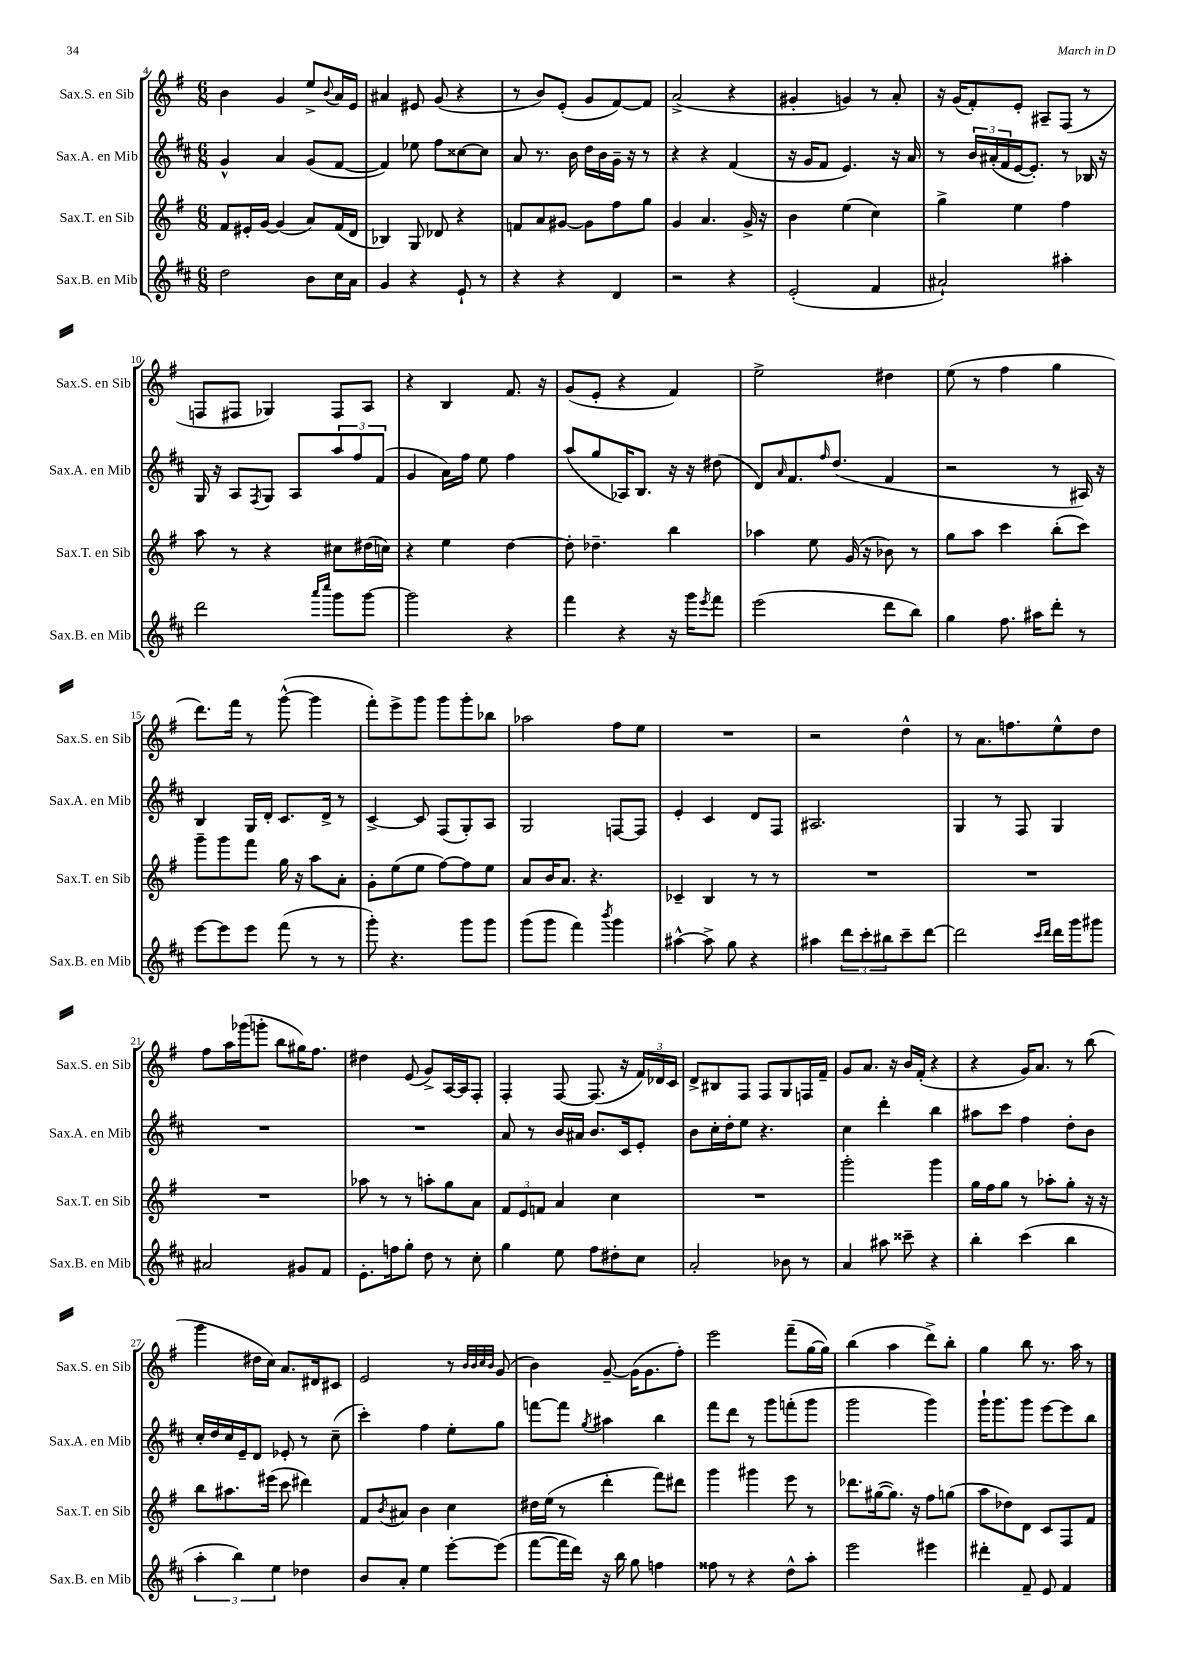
<<
\new StaffGroup <<
\new Staff = "s0" \with { instrumentName = "Sax.S. en Sib" shortInstrumentName = "Sax.S. en Sib" } {
    \clef treble \key g \major \numericTimeSignature \time 6/8
    b'4 g'4 e''8-> \appoggiatura { b'8 } a'16 e'16 |
    ais'4 eis'8 g'8( r4 |
    r8 b'8) e'8-.( g'8 fis'8~) fis'8 |
    a'2->( r4 |
    gis'4-. g'4) r8 a'8-. |
    r16 g'16( fis'8-.) e'8-. ais8-- fis8( r8 |
    f8 fis8 ges4) fis8 a8 |
    r4 b4 fis'8. r16 |
    g'8( e'8-. r4 fis'4) |
    e''2-> dis''4 |
    e''8( r8 fis''4 g''4 |
    d'''8.) fis'''16 r8 g'''8~-^( g'''4 |
    fis'''8-.) e'''8-> g'''8 g'''8 g'''8-. bes''8 |
    aes''2 fis''8 e''8 |
    R2. |
    r2 d''4-^ |
    r8 a'8. f''8. e''8-^ d''8 |
    fis''8 a''16 ges'''16( g'''8-. b''8 gis''16) fis''8. |
    dis''4 e'8( g'8->) a16~ a16 fis8-. |
    fis4-. fis8~ fis8.( r16 \tuplet 3/2 { fis'16) des'16 c'16 } |
    d'8-> bis8 fis8 fis8 g8 f16 fis'16-- |
    g'8 a'8. r16 b'16 fis'16-.( r4 |
    r4 g'16) a'8. r8 b''8( |
    g'''4 dis''16 c''16) a'8. dis'16 cis'8 |
    e'2 r8 \grace { b'32 b'32 c''32 b'32 } g'8( |
    b'4) g'8~-- g'16( g'8. fis''8-.) |
    e'''2 fis'''8--( g''16~ g''16) |
    b''4( a''4 d'''8->) b''8-. |
    g''4 b''8 r8. a''16 r8 \bar "|." |
}
\new Staff = "s1" \with { instrumentName = "Sax.A. en Mib" shortInstrumentName = "Sax.A. en Mib" } {
    \clef treble \key d \major \numericTimeSignature \time 6/8
    g'4-^ a'4 g'8( fis'8~ |
    fis'4) ees''8 fis''8 cisis''8~ cisis''8 |
    a'8 r8. b'16 d''16 b'16 g'16-- r16 r8 |
    r4 r4 fis'4( |
    r16 g'16 fis'8 e'4.) r16 a'16 |
    r8 \tuplet 3/2 { b'16 ais'16-.( fis'16 } e'16~ e'8.-.) r8 bes16 r16 |
    g16 r16 a8 \acciaccatura { fis8 } g8 a8 \tuplet 3/2 { a''8 fis''8 fis'8( } |
    g'4 a'16) fis''16 e''8 fis''4 |
    a''8( g''8 aes16) b8. r16 r16 dis''8( |
    d'8) \grace { a'16 } fis'8. \grace { fis''16 } d''8.( fis'4 |
    r2 r8 ais16) r16 |
    b4 g16 d'16-. cis'8. d'16-> r8 |
    cis'4~-> cis'8 fis8( g8-.) a8 |
    g2 f8~ f8 |
    e'4-. cis'4 d'8 fis8 |
    ais2. |
    g4 r8 fis8 g4 |
    R2. |
    R2. |
    a'8 r8 b'16 ais'16 b'8. cis'16 e'8-. |
    b'8 cis''16-. d''16-. e''8 r4. |
    cis''4 d'''4-. b''4 |
    ais''8 cis'''8 fis''4 d''8-. b'8 |
    cis''16-. d''16 cis''16 e'16-- d'8 ees'8-. r8 cis''8--( |
    cis'''4-.) fis''4 e''8-. g''8 |
    f'''8~ f'''8 \acciaccatura { g''8 } ais''4 b''4 |
    fis'''8 d'''8 r8 g'''8 f'''8-.( g'''8 |
    g'''2 g'''4) |
    g'''16-! g'''8. g'''8 e'''8~ e'''8 b''8 \bar "|." |
}
\new Staff = "s2" \with { instrumentName = "Sax.T. en Sib" shortInstrumentName = "Sax.T. en Sib" } {
    \clef treble \key g \major \numericTimeSignature \time 6/8
    fis'8 eis'16-. g'16~ g'4( a'8) fis'16( d'16 |
    bes4) g8 des'8 r4 |
    f'8 a'8 gis'8~ gis'8 fis''8 g''8 |
    g'4 a'4. g'16-> r16 |
    b'4 e''4( c''4) |
    g''4-> e''4 fis''4 |
    a''8 r8 r4 cis''8 dis''16( c''16) |
    r4 e''4 d''4~ |
    d''8-. des''4.-- b''4 |
    aes''4 e''8 g'16( r16 bes'8) r8 |
    g''8 a''8 c'''4 b''8-.( c'''8) |
    g'''8-- g'''8 fis'''8 g''16 r16 a''8 a'8-. |
    g'8-. e''8( e''8 fis''8~) fis''8 e''8 |
    a'8 b'16 a'8. r4. |
    ces'4-- b4 r8 r8 |
    R2. |
    R2. |
    R2. |
    aes''8 r8 r8 a''8-. g''8 a'8 |
    \tuplet 3/2 { fis'8 e'8 f'8 } a'4 c''4 |
    R2. |
    g'''2-. g'''4 |
    g''16 fis''16 g''8 r8 aes''8-. g''8-. r16 r16 |
    b''8 ais''8. eis'''16( c'''8 dis'''4) |
    fis'8 \acciaccatura { b'8 } ais'8 b'4 c''4 |
    dis''16 e''16( r8 d'''4-. fis'''8) dis'''8 |
    g'''4 gis'''4 e'''8 r8 |
    des'''8. gis''16~( gis''8.) r16 fis''8 g''8( |
    a''8 des''8) d'8 c'8 fis8 fis'8 \bar "|." |
}
\new Staff = "s3" \with { instrumentName = "Sax.B. en Mib" shortInstrumentName = "Sax.B. en Mib" } {
    \clef treble \key d \major \numericTimeSignature \time 6/8
    d''2 b'8 cis''16 a'16 |
    g'4 r4 e'8-! r8 |
    r4 r4 d'4 |
    r2 r4 |
    e'2-.( fis'4 |
    ais'2-!) ais''4-. |
    d'''2 \grace { a'''16 cis''''16 } g'''8 g'''8~ |
    g'''2 r4 |
    fis'''4 r4 r16 g'''16 \acciaccatura { e'''8 } fis'''8 |
    e'''2( d'''8 b''8) |
    g''4 fis''8. ais''16 d'''8-. r8 |
    e'''8~ e'''8 e'''8 fis'''8( r8 r8 |
    g'''8-.) r4. g'''8 g'''8 |
    g'''8( g'''8 fis'''4) \acciaccatura { b'''8 } g'''4 |
    ais''4~-^ ais''8-> g''8 r4 |
    ais''4 \tuplet 3/2 { d'''8 cis'''8-. bis''8 } cis'''8-- d'''8~ |
    d'''2 \grace { cis'''16 d'''16 } d'''16 g'''16 gis'''8 |
    ais'2 gis'8 fis'8 |
    e'8.-. f''16 g''8-. d''8 r8 cis''8-. |
    g''4 e''8 fis''8 dis''8-. cis''8 |
    a'2-. bes'8 r8 |
    a'4 ais''8 cisis'''8-- r4 |
    b''4-. cis'''4( b''4 |
    \tuplet 3/2 { a''4-. b''4) e''4 } des''4 |
    b'8 a'8-. e''4 e'''8~-. e'''8( |
    fis'''8~ fis'''16 d'''16) r16 b''16 g''8 f''4 |
    fisis''8 r8 r4 d''8-^ a''8-. |
    e'''2 eis'''4 |
    dis'''4-. fis'8-- e'8 fis'4 \bar "|." |
}
>>
>>
\layout { \context { \Score currentBarNumber = #4 } }
